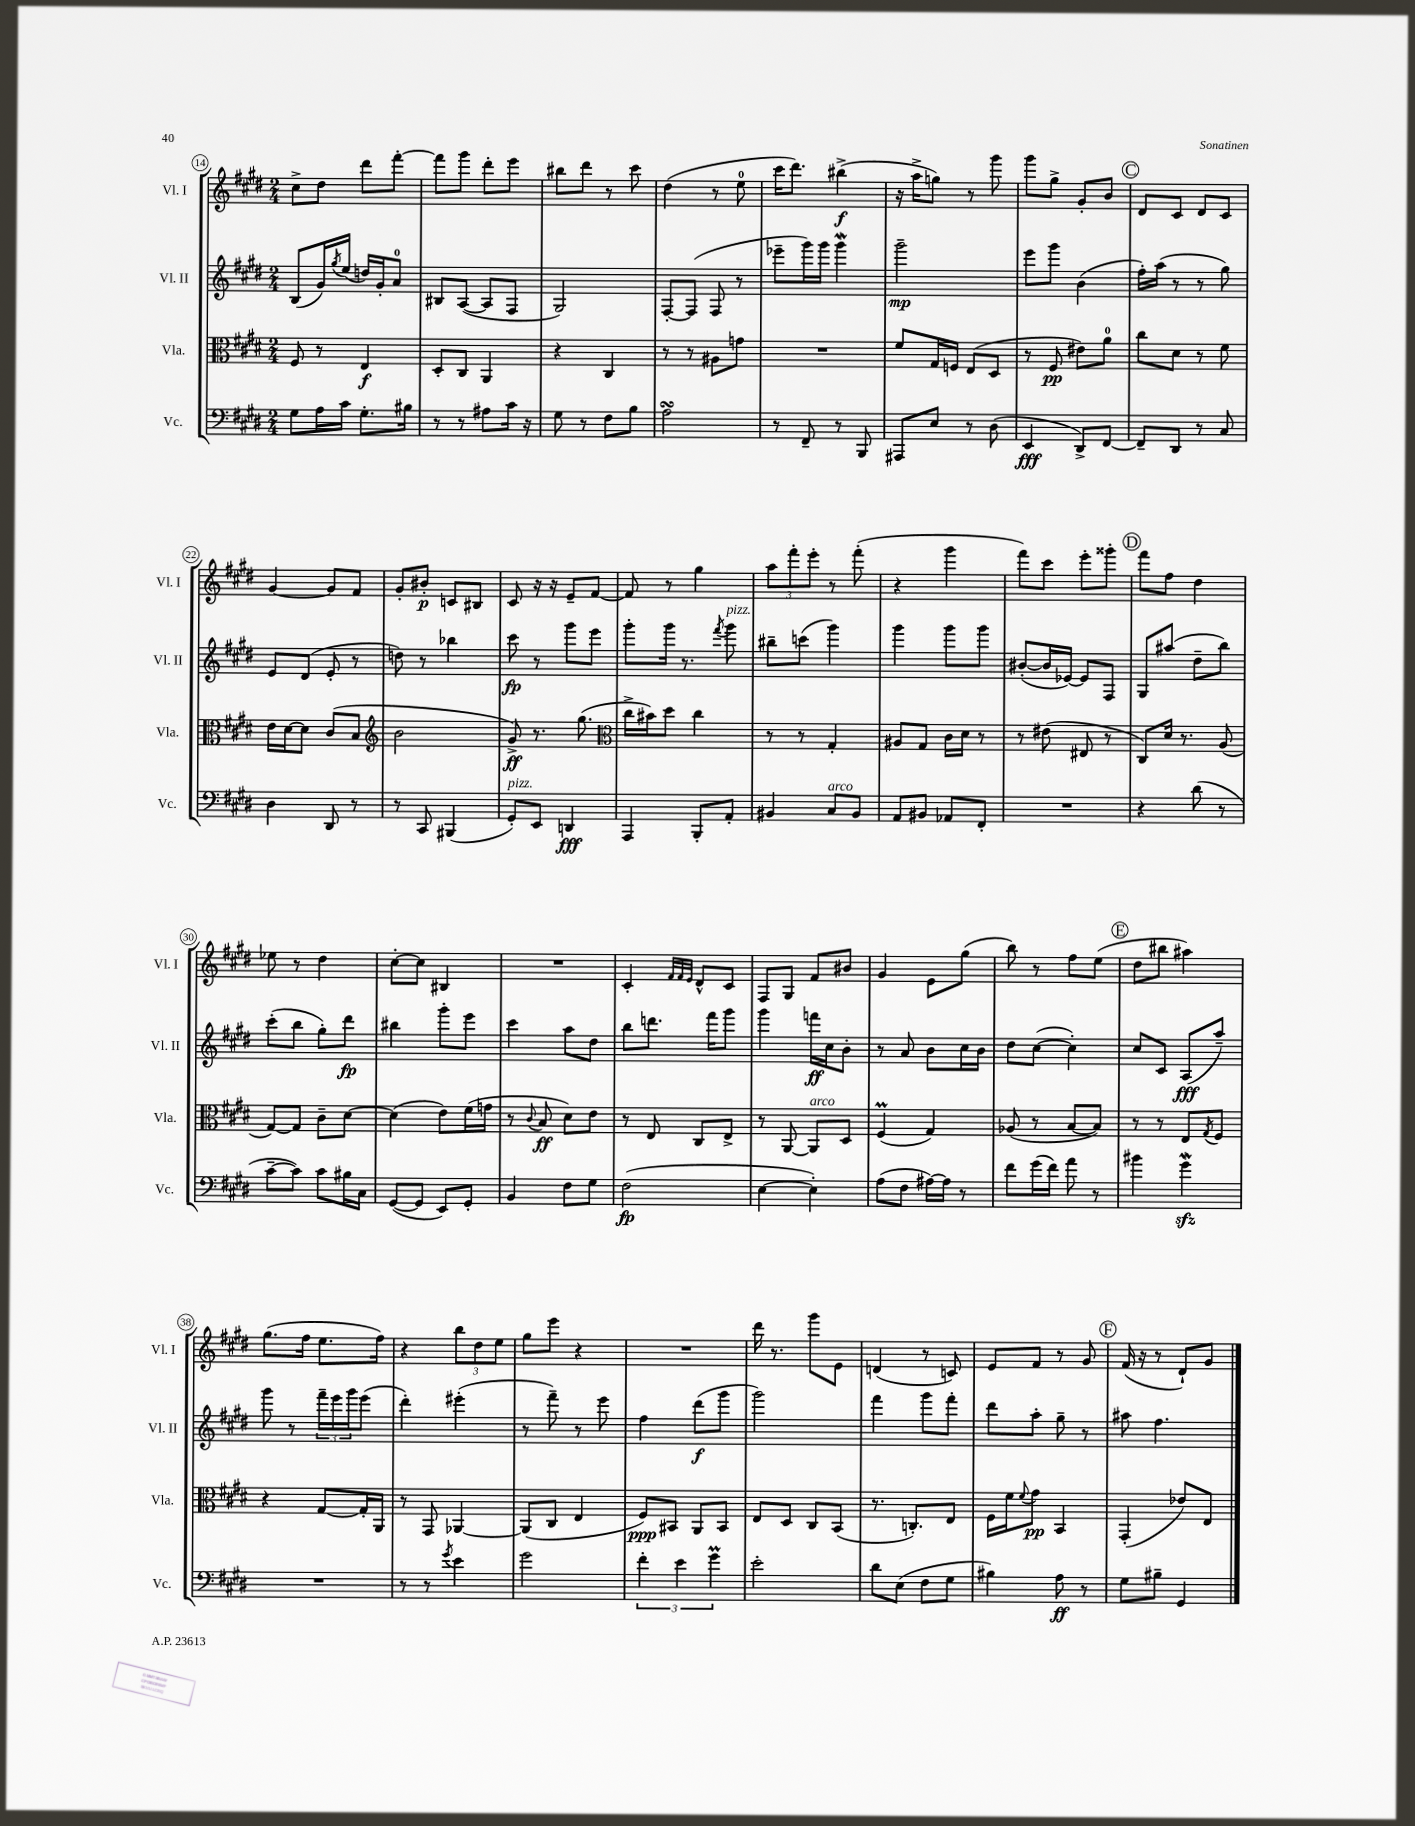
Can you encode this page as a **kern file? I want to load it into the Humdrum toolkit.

**kern	**kern	**kern	**kern
*staff4	*staff3	*staff2	*staff1
*clefF4	*clefC3	*clefG2	*clefG2
*k[f#c#g#d#]	*k[f#c#g#d#]	*k[f#c#g#d#]	*k[f#c#g#d#]
*M2/4	*M2/4	*M2/4	*M2/4
8G#	8F#	(8B	8cc#^
16A	8r	16g#)	8dd#
.	.	8qgg#	.
16c#	.	(16ee	.
8.G#'	4E	16dd)	8ddd#
.	.	16g#'	.
.	.	8a	[8fff#'
16B#	.	.	.
=	=	=	=
8r	8D#'	8B#	8fff#]
8r	8C#	([8A	8ggg#
8A#	4AA	8A]	8ddd#'
16c#	.	8F#	8eee
16r	.	.	.
=	=	=	=
8G#	4r	2G#)	8bb#
8r	.	.	8ddd#
8F#	4C#	.	8r
8B	.	.	8ccc#
=	=	=	=
2A	8r	[8F#'	(4dd#
.	8r	(8F#]	.
.	8A#	8F#	8r
.	8g	8r	8ee
=	=	=	=
8r	2r	8eee-~	16ccc#
.	.	.	8.ddd#)
8FF#~	.	16ggg#)	.
.	.	16ggg#	.
8r	.	4ggg#	(4bb#^
8BBB	.	.	.
=	=	=	=
8AAA#	8f#	2ggg#~	16r
.	.	.	16aa^
8E	16G#	.	8gg)
.	16F	.	.
8r	(8E	.	8r
(8D#	8D#	.	8ggg#
=	=	=	=
4EE	8r	8eee	8ggg#
.	8F#	8ggg#	8gg#^
8DD#^)	8e#)	(4b	8g#'
[8FF#	8a	.	8b
=	=	=	=
8FF#~]	8cc#	16ff#')	8d#
.	.	(16aa	.
8DD#	8d#	8r	8c#
8r	8r	8r	8d#
8C#	8f#	8gg#)	8c#
=	=	=	=
4D#	16e	8e	[4g#
.	[16d#	.	.
.	8d#]	(8d#	.
8DD#	(8c#	8e'	8g#]
8r	8B	8r	8f#
=	=	=	=
*	*clefG2	*	*
8r	2b	8dd)	8g#'
8CC#	.	8r	8b#'
(4BBB#	.	4bb-	8c
.	.	.	8B#
=	=	=	=
8GG#')	8g#^)	8ccc#	8c#
8EE	8.r	8r	16r
.	.	.	16r
4DD	.	8ggg#	8e~
.	(8.gg#	.	.
.	.	8eee	[8f#
=	=	=	=
*	*clefC3	*	*
4AAA	16cc#^	8ggg#'	8f#]
.	16b#)	.	.
.	8dd#	16ggg#	8r
.	.	8.r	.
8BBB'	4cc#	.	4gg#
.	.	8qfff#	.
8AA'	.	8ggg#	.
=	=	=	=
4BB#	8r	8bb#~	12aa
.	.	.	12fff#'
.	8r	(8ccc	.
.	.	.	12eee'
8C#	4G#'	4ggg#)	8r
8BB#	.	.	(8fff#'
=	=	=	=
8AA	8A#	4ggg#	4r
8BB#	8G#	.	.
8AA-	16c#	8ggg#	4ggg#
.	16d#	.	.
8FF#'	8r	8ggg#	.
=	=	=	=
2r	8r	([8b#'	8fff#)
.	(8e#	16b#]	8ccc#
.	.	[16e-)	.
.	8E#	8e-]	8eee'
.	8r	8F#	8ggg##'
=	=	=	=
4r	8C#)	8G#	8fff#
.	16d#	(8aa#	8ff#
.	8.r	.	.
(8d#	.	8dd#~	4dd#
8r	(8A	8bb)	.
=	=	=	=
[8c#~	[8G#)	(8ccc#'	8ee-
8c#])	8G#]	8bb	8r
8c#	8c#~	8gg#')	4dd#
16B#	[8d#	8ddd#	.
16C#	.	.	.
=	=	=	=
([8GG#	(4d#]	4bb#	[8cc#'
8GG#]	.	.	8cc#]
8EE)	8e)	8ggg#'	4B#
8GG#'	(16f#	8eee	.
.	16g	.	.
=	=	=	=
4BB	8r	4ccc#	2r
.	8qqc#	.	.
.	8B	.	.
8F#	8d#)	8aa	.
8G#	8e	8dd#	.
=	=	=	=
(2F#	8r	8bb	4c#'
.	8E	8.ddd	.
.	.	.	32qqf#
.	.	.	32qqf#
.	.	.	32qqe
.	8C#	.	8d#^^
.	.	16fff#	.
.	8E^	8ggg#	8c#
=	=	=	=
[4E	8r	4ggg#	8F#
.	[8AA	.	8G#
4E'])	8AA]	16fff	8f#
.	.	16cc#	.
.	8D#	8b'	8b#
=	=	=	=
(8A	(4F#	8r	4g#
8F#	.	8a	.
[16A#)	4G#)	8b	8e
16A#]	.	.	.
8r	.	16cc#	(8gg#
.	.	16b	.
=	=	=	=
8f#	(8A-	8dd#	8bb)
(16g#	8r	([8cc#	8r
16f#)	.	.	.
8a	[8B	4cc#'])	8ff#
8r	8B])	.	(8ee
=	=	=	=
4b#	8r	8cc#	8dd#
.	8r	8c#	8bb#
4g#	8E	(8A	4aa#)
.	8qG#	.	.
.	8F#	8aa~)	.
=	=	=	=
2r	4r	8ggg#	(8.gg#
.	.	8r	.
.	.	.	16ff#
.	[8G#	24fff#~	8.ee
.	.	24eee	.
.	.	24ggg#	.
.	16G#']	(8eee	.
.	16AA	.	16ff#)
=	=	=	=
8r	8r	4ddd#')	4r
8r	8GG#	.	.
8qg#	.	.	.
4e	[4AA-	(4eee#'	12bb
.	.	.	12dd#
.	.	.	12ee
=	=	=	=
2g#	(8AA-]	8r	8gg#
.	8C#	8fff#~)	8eee
.	4E	8r	4r
.	.	8eee	.
=	=	=	=
6f#'	8F#)	4ff#	2r
.	8BB#	.	.
6e	.	.	.
.	8AA	(8ddd#	.
6g#	.	.	.
.	8BB#	8ggg#	.
=	=	=	=
2e'	8E	2ggg#)	16ddd#
.	.	.	8.r
.	8D#	.	.
.	8C#	.	8ggg#
.	(8BB	.	8e
=	=	=	=
8d#	8.r	4fff#	(4d
(8E	.	.	.
.	8.C')	.	.
8F#	.	8ggg#	8r
8G#	8E	8fff#'	8c)
=	=	=	=
4B#)	16F#	8ddd#	8e
.	16f#	.	.
.	8qqf#	.	.
.	8g#	8aa'	8f#
8A	4BB	8gg#~	8r
8r	.	8r	8g#
=	=	=	=
8G#	(4GG#'	8aa#	(16f#
.	.	.	16r
8B#~	.	4.ff#	8r
4GG#	8e-)	.	8d#`)
.	8E	.	8g#
==	==	==	==
*-	*-	*-	*-
